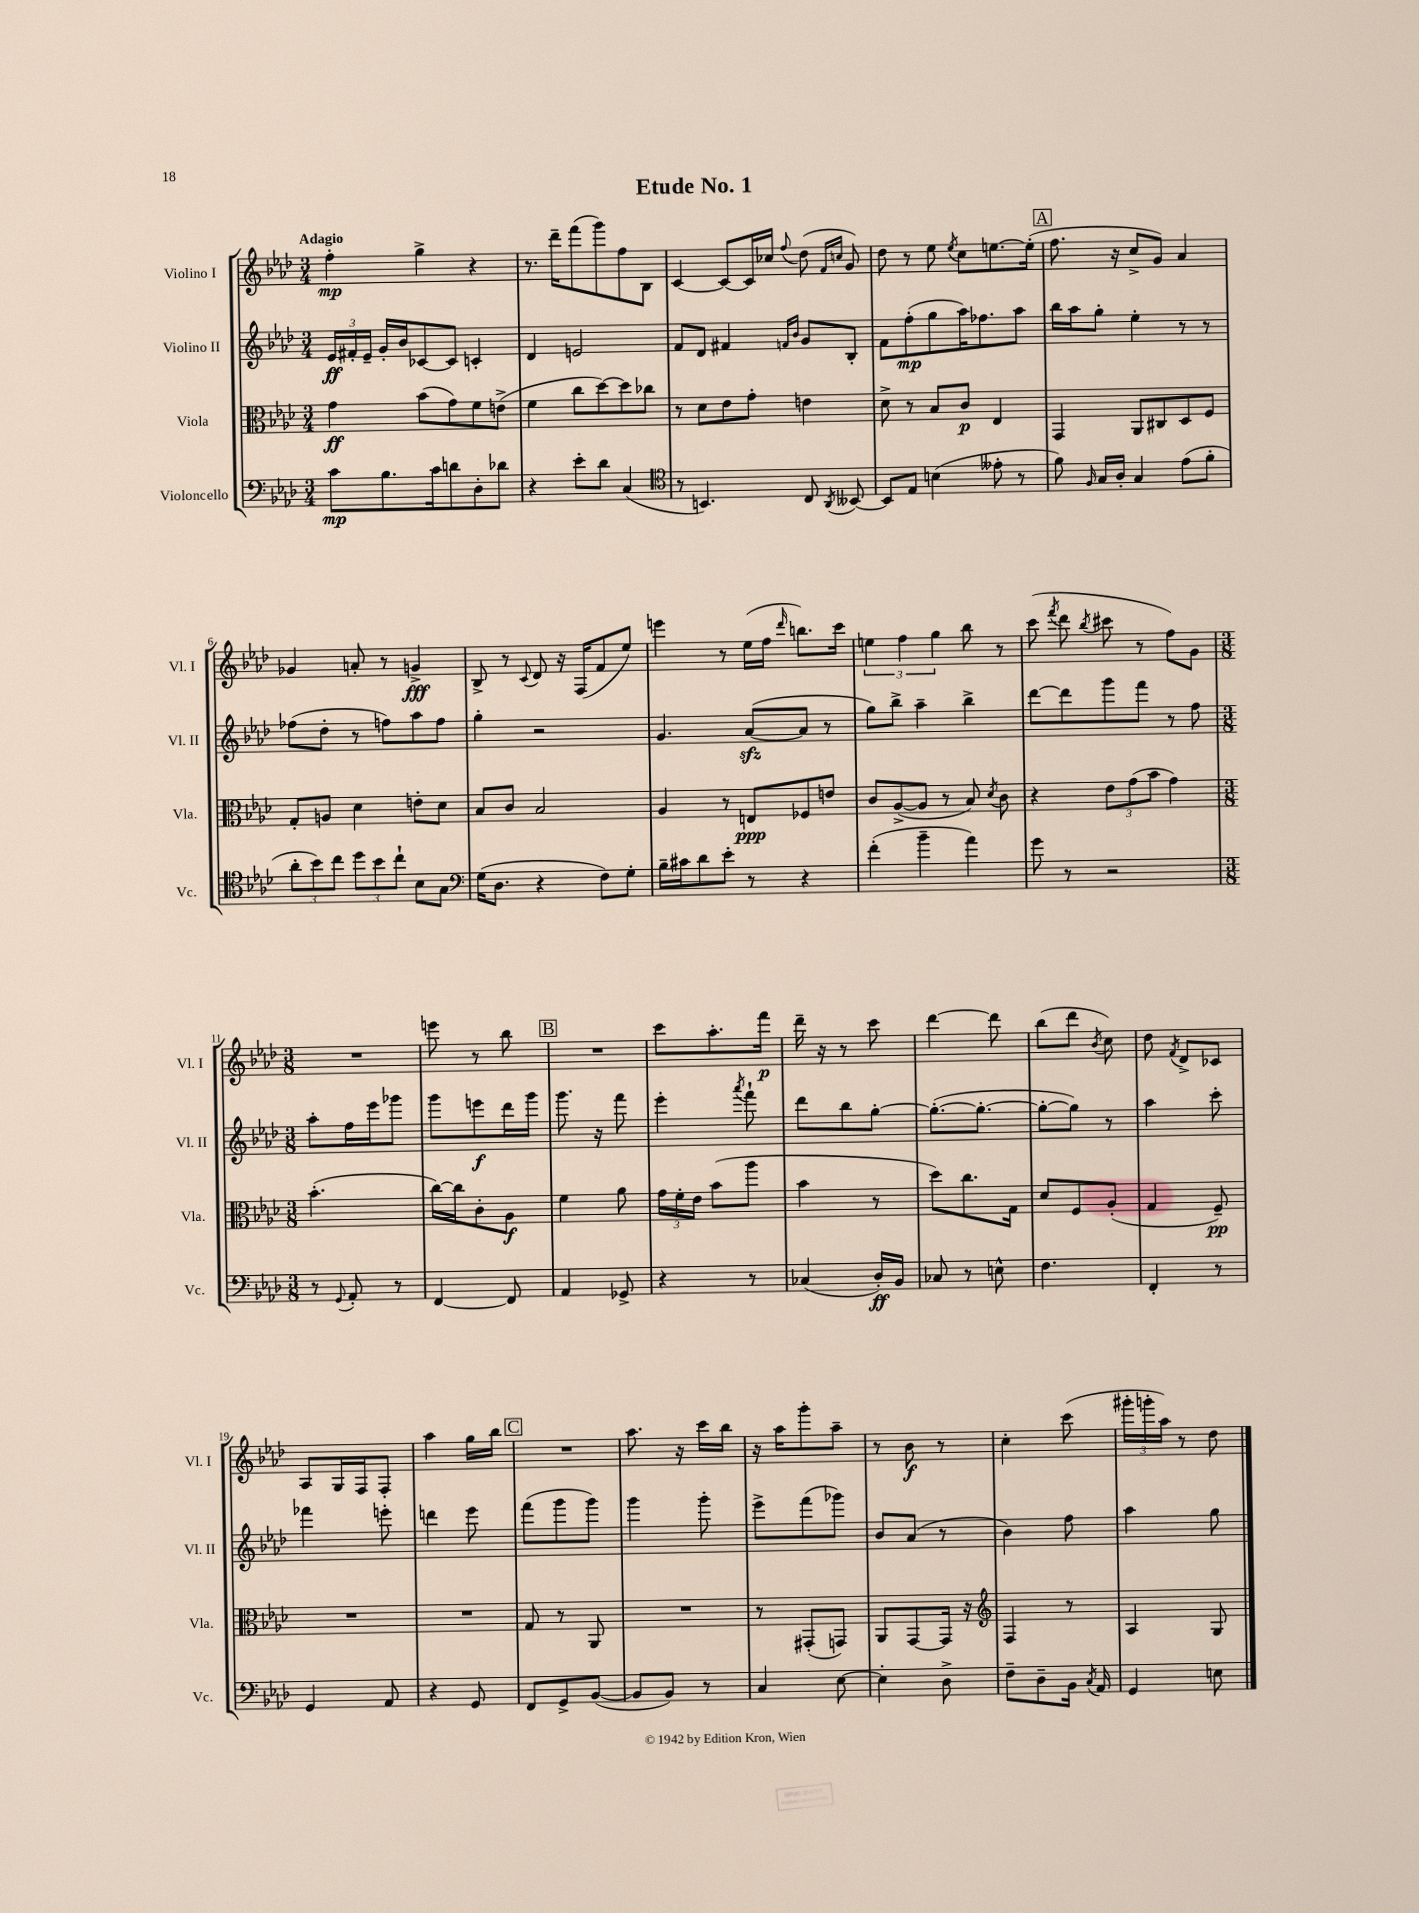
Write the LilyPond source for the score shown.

\header { title = "Etude No. 1" }
<<
\new StaffGroup <<
\new Staff = "s0" \with { instrumentName = "Violino I" shortInstrumentName = "Vl. I" } {
    \clef treble \key aes \major \numericTimeSignature \time 3/4 \tempo "Adagio"
    \autoBeamOff f''4-.\mp g''4-> r4 |
    r8. des'''16[-- f'''8( g'''8) f''8 bes8] |
    c'4~ c'8[~ c'16 ces''16] \appoggiatura { f''8 } des''8( \grace { f'16[ c''16] } g'8) |
    des''8 r8 ees''8 \acciaccatura { ees''8 } c''8[ e''8.~ e''16]-.( |
    \mark \markup { \box "A" } f''8. r16 c''8[-> g'8]) aes'4 |
    ges'4 a'8-. r8 g'4->\fff |
    bes8-> r8 \appoggiatura { c'8 } des'8 r16 f16[( f'8 ees''8]) |
    e'''4 r8 ees''16[( f''16] \grace { des'''16 } b''8.[) c'''16] |
    \tuplet 3/2 { e''4 f''4 g''4 } bes''8 r8 |
    c'''8( \acciaccatura { f'''8 } des'''8 \acciaccatura { bes''8 } cis'''8 r8 f''8[) g'8] |
    \numericTimeSignature \time 3/8 R4. |
    e'''8 r8 bes''8 |
    \mark \markup { \box "B" } R4. |
    c'''8[ aes''8.-. f'''16]\p |
    des'''16-- r16 r8 c'''8 |
    des'''4~ des'''8 |
    bes''8[( des'''8] \acciaccatura { bes'8 } c''8) |
    des''8 \acciaccatura { f'8 } des'8[-> ces'8] |
    aes8[ g16 f16 f8]-. |
    aes''4 g''16[ bes''16] |
    \mark \markup { \box "C" } R4. |
    aes''8. r16 c'''16[ bes''16] |
    r16 aes''16[ g'''8-. aes''8]-- |
    r8 bes'8\f r8 |
    c''4-. c'''8( |
    \tuplet 3/2 { gis'''16[-. g'''16-. aes''16]) } r8 des''8 \bar "|." |
}
\new Staff = "s1" \with { instrumentName = "Violino II" shortInstrumentName = "Vl. II" } {
    \clef treble \key aes \major \numericTimeSignature \time 3/4
    \autoBeamOff \tuplet 3/2 { ees'16[\ff fis'16-. ees'16]-- } g'16[-. bes'16 ces'8~ ces'8] c'4-. |
    des'4 e'2 |
    f'8[ des'8] fis'4 \grace { f'16[ bes'16] } g'8[ bes8]-. |
    f'8[ f''8-.\mp( g''8 aes''16) fes''8. aes''8] |
    \mark \markup { \box "A" } bes''16[ aes''16 g''8]-. ees''4-. r8 r8 |
    fes''8[( des''8]-. r8 f''8[) aes''8 f''8] |
    g''4-. r2 |
    g'4. aes'8[~\sfz( aes'8] r8 |
    g''8[) bes''8]-> aes''4-- bes''4-> |
    des'''8[~ des'''8 g'''8 f'''8] r8 f''8 |
    \numericTimeSignature \time 3/8 aes''8[-. f''16 ees'''16 ges'''8] |
    g'''8[ e'''8\f des'''16 g'''16] |
    \mark \markup { \box "B" } g'''8. r16 f'''8 |
    ees'''4-. \acciaccatura { aes'''8 } f'''8-! |
    des'''8[ bes''8 g''8]~-. |
    g''8.[~-.( g''8.]~-. |
    g''8[~-. g''8]) r8 |
    aes''4 c'''8-. |
    fes'''4 e'''8-. |
    d'''4 ees'''8 |
    \mark \markup { \box "C" } f'''8[( g'''8 g'''8]) |
    g'''4 g'''8-. |
    ees'''8[-> f'''8( ges'''8]) |
    bes'8[ aes'8]( r8 |
    bes'4) f''8 |
    aes''4 g''8 \bar "|." |
}
\new Staff = "s2" \with { instrumentName = "Viola" shortInstrumentName = "Vla." } {
    \clef alto \key aes \major \numericTimeSignature \time 3/4
    \autoBeamOff g'4\ff bes'8[( g'8) f'8 e'8]->( |
    f'4 c''8[ des''8~) des''8 ces''8] |
    r8 des'8[ ees'8 g'8]-. e'4 |
    des'8-> r8 bes8[ c'8]\p ees4 |
    \mark \markup { \box "A" } g,4 aes,8[ cis8 des8 f8] |
    g8[-. a8] des'4 e'8[-. des'8] |
    bes8[ c'8] bes2 |
    aes4 r8 e8[\ppp fes8 e'8] |
    c'8[ aes8~->( aes8] r8 bes8) \acciaccatura { des'8 } c'8 |
    r4 \tuplet 3/2 { ees'8[ g'8( bes'8] } g'4) |
    \numericTimeSignature \time 3/8 bes'4.-.( |
    c''16[~) c''16 c'8-. aes8]\f |
    \mark \markup { \box "B" } f'4 aes'8 |
    \tuplet 3/2 { g'16[ f'16-. ees'16] } bes'8[( aes''8] |
    bes'4 r8 |
    des''8[) c''8. g16] |
    des'8[ f8 aes8]-.( |
    g4 f8--\pp) |
    R4. |
    R4. |
    \mark \markup { \box "C" } g8 r8 aes,8 |
    R4. |
    r8 gis,8[-.( g,8]) |
    aes,8[ g,8~ g,16] r16 |
    \clef treble f4 r8 |
    aes4 g8 \bar "|." |
}
\new Staff = "s3" \with { instrumentName = "Violoncello" shortInstrumentName = "Vc." } {
    \clef bass \key aes \major \numericTimeSignature \time 3/4
    \autoBeamOff c'8[\mp bes8. c'16 d'8 des8-. des'8] |
    r4 ees'8[-. des'8] c4( |
    \clef tenor r8 b,4.) c8 \acciaccatura { aes,8 } beses,8~ |
    beses,8[ ees8] b4( eeses'8-. r8 |
    \mark \markup { \box "A" } f'8) \grace { f16 } g16[ aes16]-. g4 ees'8[( f'8]-. |
    \tuplet 3/2 { aes'8[-. bes'8) c''8] } \tuplet 3/2 { des''8[ bes'8 c''8]-! } bes8[ g8] |
    \clef bass g16[( des8.] r4 f8[) g8]-. |
    bes16[-- cis'16 des'8 ees'8]-. r8 r4 |
    f'4-.( bes'4-- aes'4) |
    g'8 r8 r2 |
    \numericTimeSignature \time 3/8 r8 \appoggiatura { g,8 } aes,8-. r8 |
    f,4~ f,8 |
    \mark \markup { \box "B" } aes,4 ges,8-> |
    r4 r8 |
    ces4( des16[-.\ff) bes,16] |
    ces8 r8 e8-^ |
    f4. |
    f,4-. r8 |
    g,4 aes,8 |
    r4 g,8 |
    \mark \markup { \box "C" } f,8[ g,8-> bes,8]~( |
    bes,8[ bes,8]) r8 |
    c4 ees8~ |
    ees4-. des8-> |
    f8[-- des8-- bes,16] \acciaccatura { c8 } aes,16 |
    g,4 e8 \bar "|." |
}
>>
>>
